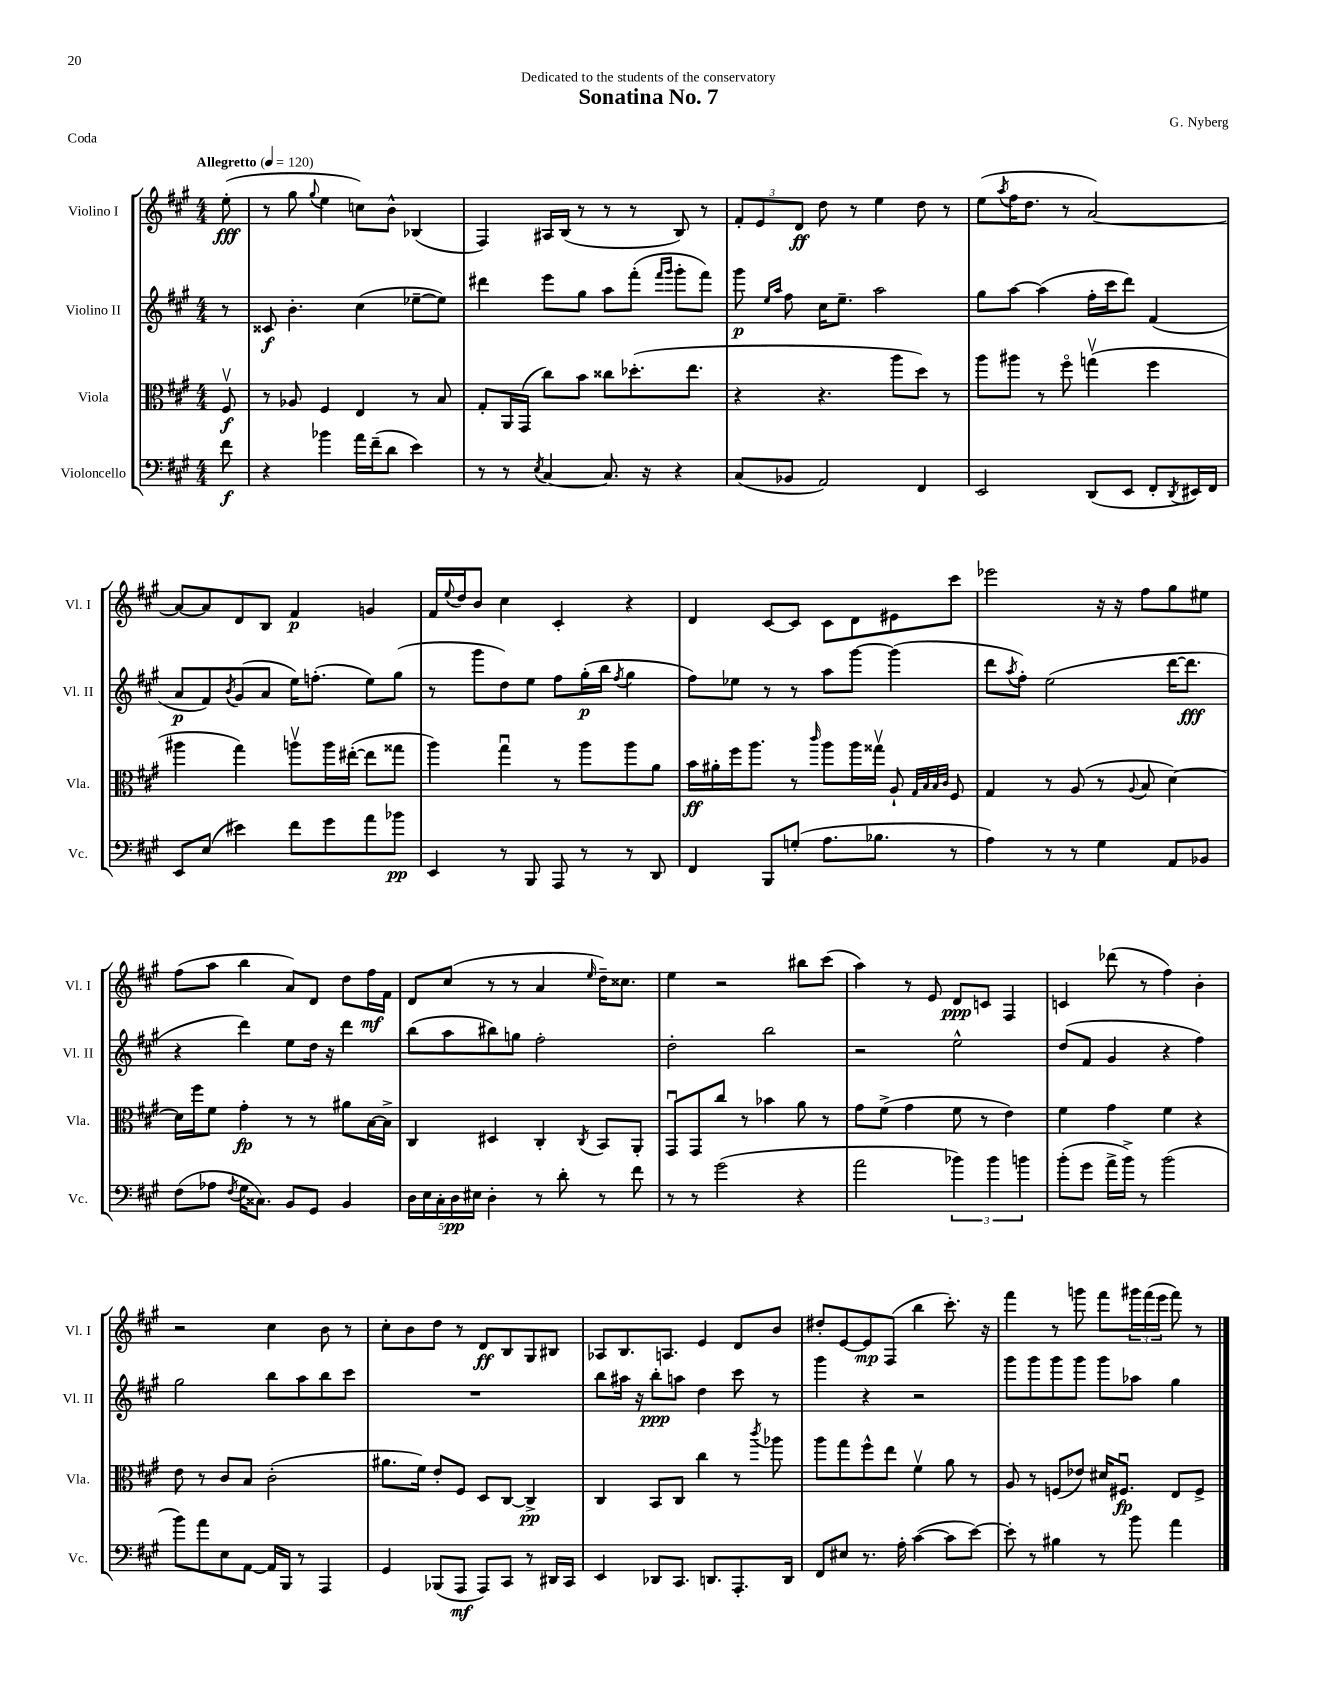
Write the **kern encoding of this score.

**kern	**kern	**kern	**kern
*staff4	*staff3	*staff2	*staff1
*clefF4	*clefC3	*clefG2	*clefG2
*k[f#c#g#]	*k[f#c#g#]	*k[f#c#g#]	*k[f#c#g#]
*M4/4	*M4/4	*M4/4	*M4/4
*MM120	*MM120	*MM120	*MM120
8f#\	8F#v/	8r	(8ee'\
=	=	=	=
4r	8r	8c##/	8r
.	8A-/	4.b'\	8gg#\
.	.	.	8qqgg#/
4b-\	4F#/	.	4ee\
16a\LL	4E/	(4cc#\	8cc\L)
(16f#~\J	.	.	.
8d\J	.	.	8b^^\J
4e\)	8r	[8ee-~\L	(4B-/
.	8B/	8ee-\]J)	.
=	=	=	=
8r	8G#'/L	4ddd#\	4F#/)
8r	16AA/L	.	.
.	(16GG#/JJ	.	.
8qE/	.	.	.
[4C#/	8cc#\L)	8eee\L	16A#/LL
.	.	.	(16B/JJ
.	8b\J	8gg#\J	8r
8.C#/]	8cc##\L	8aa\L	8r
.	(8.dd-'\	(8fff#'\J	8r
16r	.	.	.
.	.	16qqfff#/LL	.
.	.	16qqggg#/JJ	.
4r	.	8ggg#'\L	8B/)
.	8.ee\J	.	.
.	.	8fff#\J)	8r
=	=	=	=
(8C#/L	4r	8ggg#\	12f#'/L
.	.	.	12e/
.	.	16qqee/LL	.
.	.	16qqaa/JJ	.
8BB-/J	.	8ff#\	.
.	.	.	12d/J
2AA/)	4.r	16cc#\LK	8dd\
.	.	8.ee~\J	.
.	.	.	8r
.	.	2aa\	4ee\
.	8aa\L	.	.
4FF#/	8dd\J)	.	8dd\
.	8r	.	8r
=	=	=	=
2EE/	8aa\L	8gg#\L	(8ee\L
.	.	.	8qaa/
.	8aa#\J	[8aa\J	16ff#\K
.	.	.	8.dd\J
.	8r	(4aa\]	.
.	8ff#o\	.	8r
(8DD/L	(4ggv\	16ff#'\LL	[2a/)
.	.	16ccc#\J	.
8EE/J	.	8ddd\J)	.
8FF#'/L	4ff#\	(4f#/	.
8qDD/	.	.	.
16EE#/L)	.	.	.
16FF#/JJ	.	.	.
=	=	=	=
8EE/L	4aa#\	8a/L	8a/_L
(8E/J	.	8f#/)	8a/]
.	.	8qb/	.
4e#\)	4gg#\)	(8g#/	8d/
.	.	8a/J	8B/J
8f#\L	8aav\L	16ee\LK)	4f#/
.	.	(8.ff'\J	.
8g#\	16aa\L	.	.
.	([16ee#'\JJ	.	.
8a\	8ee#\]L	8ee\L)	4g/
8b-\J	8gg##\J	(8gg#\J	.
=	=	=	=
4EE/	4aa\)	8r	16f#/LL
.	.	.	8qqee/
.	.	.	16dd/J
.	.	8ggg#\L	8b/J
8r	4gg#u\	8dd\)	4cc#\
8BBB/	.	8ee\J	.
8AAA/	8r	8ff#\L	4c#'/
8r	8aa\L	(16gg#'\L	.
.	.	16bb\JJ	.
.	.	8qff#/	.
8r	8aa\	4gg#\	4r
8DD/	8a\J	.	.
=	=	=	=
4FF#/	16b\LL	8ff#\L)	4d/
.	16a#'\	.	.
.	16ff#\J	8ee-\J	.
.	8.aa\J	.	.
8BBB/L	.	8r	[8c#/L
(8G'/J	8r	8r	8c#/]J
.	16qqccc#/	.	.
8.A\L	8aa\L	8aa\L	8c#\L
.	16aa\L	[8ggg#\J	8d\
8.B-\J	16gg##v\JJ	.	.
.	8A`/	(4ggg#\]	8e#\
.	32qqG#/LLL	.	.
.	32qqB/	.	.
.	32qqB/	.	.
.	32qqc#/JJJ	.	.
8r	8F#/	.	8ccc#\J
=	=	=	=
4A\)	4G#/	8ddd\L	2eee-\
.	.	8qaa/	.
.	.	8ff#'\J)	.
8r	8r	(2ee\	.
8r	(8A/	.	.
4G#\	8r	.	16r
.	.	.	16r
.	8qqA/	.	.
.	8B/	.	8ff#\L
8AA/L	[4d\)	[16ddd\LK	8gg#\
.	.	8.ddd\]J	.
8BB-/J	.	.	8ee#\J
=	=	=	=
(8F#\L	16d\]LL	4r	(8ff#\L
.	16ff#\J	.	.
8A-\J	8f#\J	.	8aa\J
8qF#/	.	.	.
16G#\LK	4g#'\	4ddd\)	4bb\
8.C##\J)	.	.	.
8BB/L	8r	8ee\L	8a/L)
8GG#/J	8r	16dd\Jk	8d/J
.	.	16r	.
4BB/	8a#\L	4ddd\	8dd\L
.	[16B\L	.	16ff#\L
.	16B^\]JJ	.	16f#\JJ
=	=	=	=
20D\LL	4C#/	(8bb\L	8d/L
20E\	.	.	.
20C#'\	.	.	.
.	.	8aa\	(8cc#/J
20D\	.	.	.
20E#\JJ	.	.	.
4D'\	4D#/	8bb#\)	8r
.	.	8gg\J	8r
8r	4C#'/	2ff#'\	4a/
8d'\	.	.	.
.	8qC#/	.	16qqee/
8r	8BB/L	.	16dd~\LK)
.	.	.	8.cc##\J
8f#\	8AA'/J	.	.
=	=	=	=
8r	8GG#u/L	2dd'\	4ee\
8r	8GG#/	.	.
(2g#\	8cc#/J	.	2r
.	8r	.	.
.	4b-\	2bb\	.
4r	8a\	.	8bb#\L
.	8r	.	(8ccc#\J
=	=	=	=
2a\	8g#\L	2r	4aa\)
.	(8f#^\J	.	.
.	4g#\	.	8r
.	.	.	8e/
6b-\)	8f#\	2ee^^\	8d/L
.	8r	.	8c/J
6b-\	.	.	.
.	4e\)	.	4F#/
6b\	.	.	.
=	=	=	=
(8b'\L	4f#\	(8dd/L	4c/
8g#\J	.	8f#/J	.
16a^\LL	4g#\	4g#/	(8ddd-\
16b^\JJ)	.	.	.
8r	.	.	8r
(2b\	4f#\	4r	4ff#\)
.	4r	4ff#\)	4b'\
=	=	=	=
8b\L)	8e\	2gg#\	2r
8a\	8r	.	.
8E\	8c#/L	.	.
[8AA\J	8B/J	.	.
16AA/]LL	(2c#'\	8bb\L	4cc#\
16BBB/JJ	.	.	.
8r	.	8aa\	.
4AAA/	.	8bb\	8b\
.	.	8ccc#\J	8r
=	=	=	=
4GG#/	8.a#\L	1r	8cc#'\L
.	.	.	8b\
.	16f#\Jk)	.	.
(8BBB-/L	8e'/L	.	8dd\J
8AAA/J	8F#/J	.	8r
8AAA/L)	8D/L	.	8d/L
8CC#/J	[8C#/J	.	8B/
8r	4C#^/]	.	8G#/
16DD#/LL	.	.	8B#/J
16CC#/JJ	.	.	.
=	=	=	=
4EE/	4C#/	8bb\L	8A-/L
.	.	16aa#\Jk	8.B/
.	.	16r	.
8DD-/L	8BB/L	8bb'\L	.
.	.	.	8.A/J
8.CC#/J	8C#/J	8aa\J	.
.	4cc#\	4dd\	4e/
8.DD/L	.	.	.
8.AAA'/	8r	8ccc#\	8d/L
.	8qccc#/	.	.
.	8aa-\	8r	8b/J
16DD/Jk	.	.	.
=	=	=	=
8FF#/L	8aa\L	4ggg#\	8dd#'/L
8E#/J	8gg#\	.	[8e/
8.r	8ff#^^\	4r	8e/]
.	8ee\J	.	(8F#/J
16A'\	.	.	.
([4c#\	4f#v\	2r	4bb\
8c#\]L	8a\	.	8.ccc#'\)
[8e\J)	8r	.	.
.	.	.	16r
=	=	=	=
8e'\]	8A/	8ggg#\L	4fff#\
8r	8r	8ggg#\	.
4B#\	(8F/L	8ggg#\	8r
.	8e-/J)	8ggg#\J	8ggg\
8r	16d#/LK	8ggg#\L	8fff#\L
.	8.F#u/J	.	.
8b\	.	8aa-\J	24ggg#\L
.	.	.	(24fff#\
.	.	.	24eee\JJ
4a\	8E/L	4gg#\	8fff#\)
.	8F#^/J	.	8r
==	==	==	==
*-	*-	*-	*-
